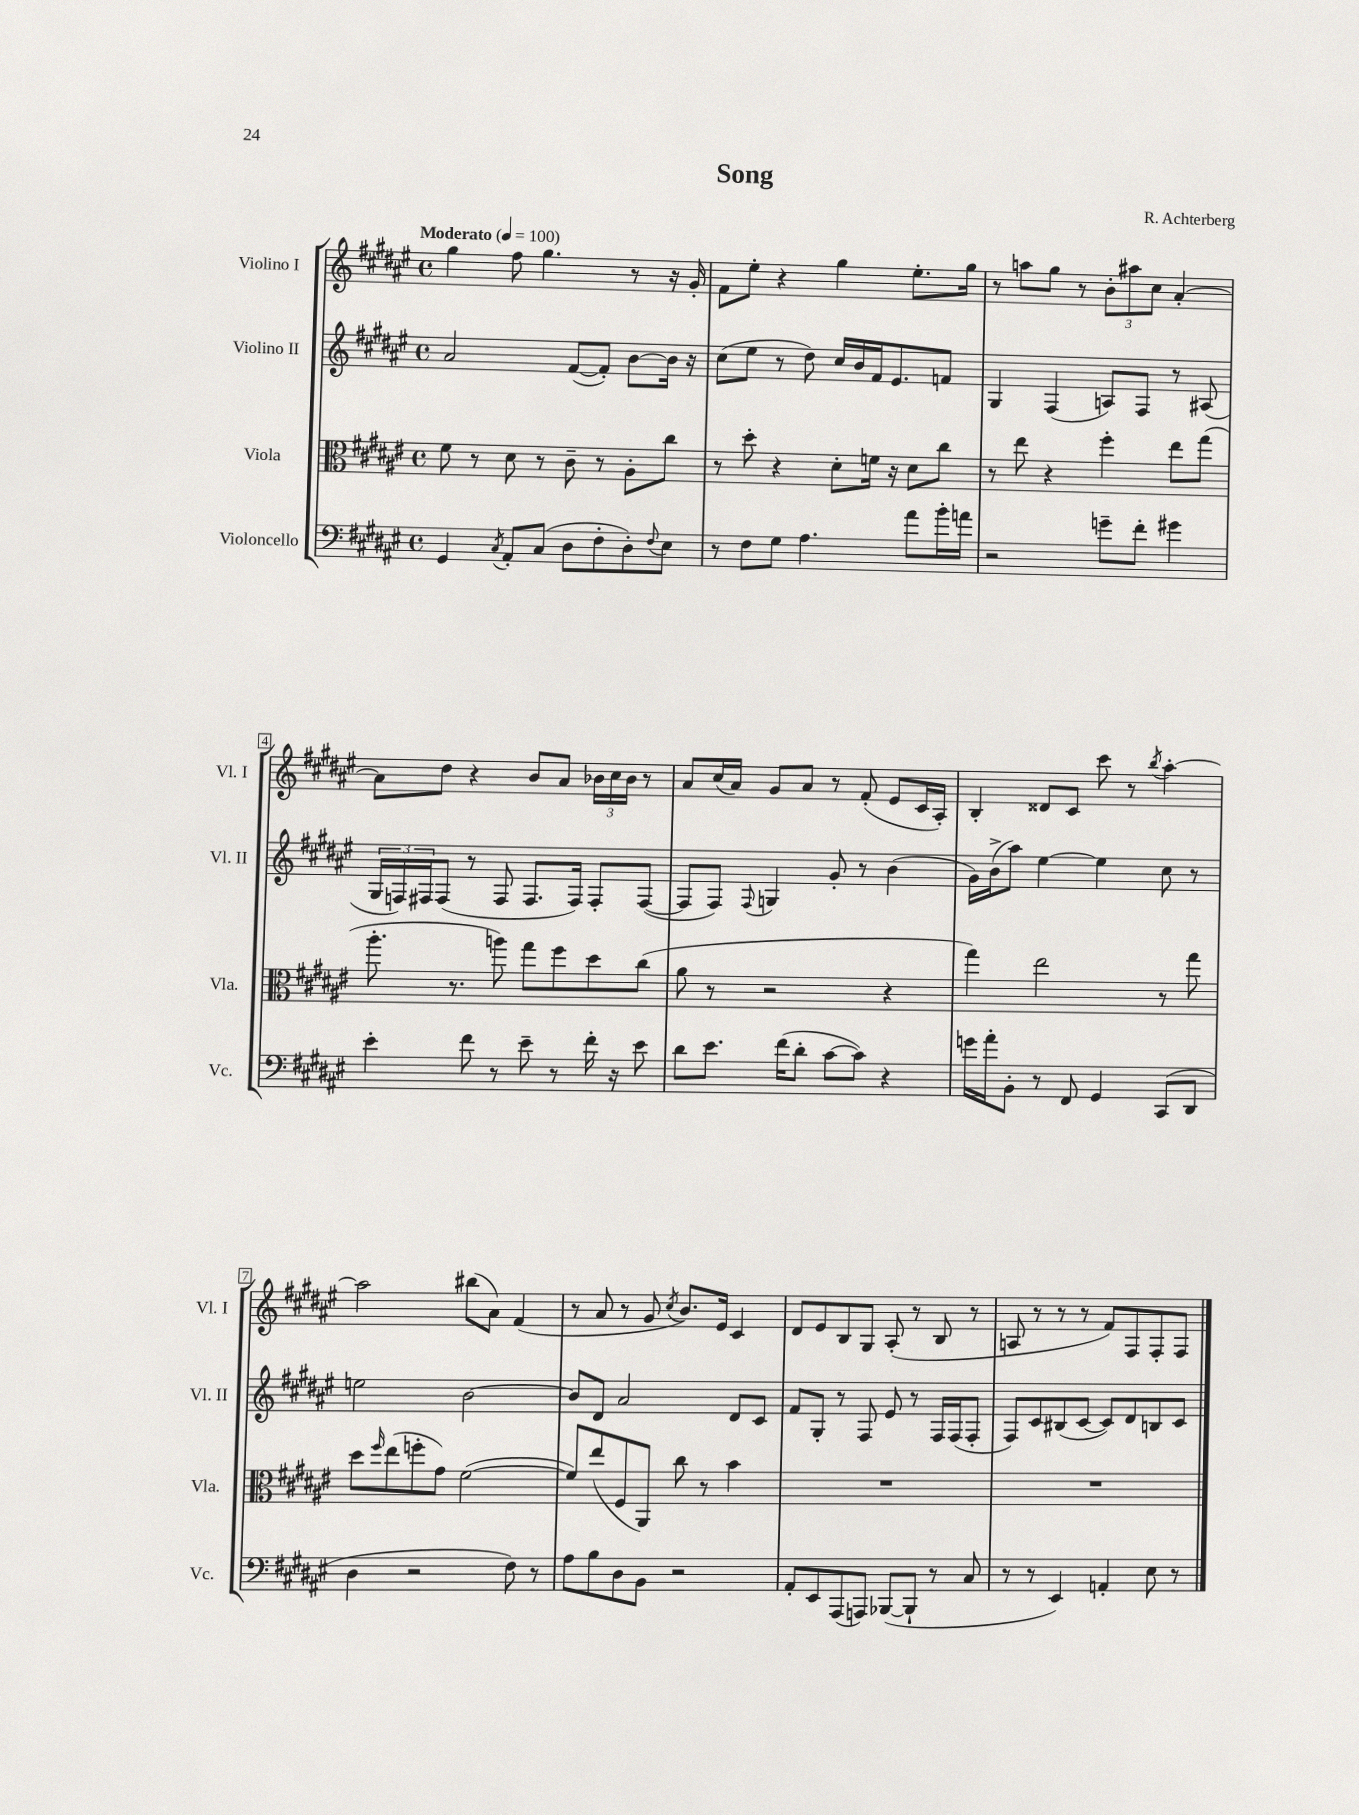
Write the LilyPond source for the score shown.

\header { title = "Song" composer = "R. Achterberg" }
<<
\new StaffGroup <<
\new Staff = "s0" \with { instrumentName = "Violino I" shortInstrumentName = "Vl. I" } {
    \clef treble \key fis \major \defaultTimeSignature \time 4/4 \tempo "Moderato" 4 = 100
    gis''4 fis''8 gis''4. r8 r16 gis'16-. |
    fis'8 eis''8-. r4 gis''4 eis''8.-. gis''16 |
    r8 a''8 gis''8 r8 \tuplet 3/2 { b'8-. ais''8 cis''8 } ais'4~-. |
    ais'8 dis''8 r4 b'8 ais'8 \tuplet 3/2 { bes'16 cis''16 bes'16 } r8 |
    ais'8 cis''16( ais'16) gis'8 ais'8 r8 fis'8-.( eis'8 cis'16 ais16-.) |
    b4-. disis'8 cis'8 cis'''8 r8 \acciaccatura { b''8 } ais''4~-. |
    ais''2 bis''8( ais'8) fis'4( |
    r8 ais'8 r8 gis'8 \acciaccatura { cis''8 } b'8.) eis'16 cis'4 |
    dis'8 eis'8 b8 gis8 ais8-.( r8 b8 r8 |
    a8 r8 r8 r8 fis'8) fis8 fis8-. fis8 \bar "|." |
}
\new Staff = "s1" \with { instrumentName = "Violino II" shortInstrumentName = "Vl. II" } {
    \clef treble \key fis \major \defaultTimeSignature \time 4/4
    ais'2 fis'8~( fis'8-.) b'8~ b'16 r16 |
    cis''8( eis''8 r8 dis''8) cis''16 b'16 fis'16 eis'8. f'8 |
    gis4 fis4( a8) fis8 r8 ais8( |
    \tuplet 3/2 { gis16 f16) fis16 } fis8( r8 fis8 fis8. fis16) fis8-. fis8~( |
    fis8 fis8) \appoggiatura { fis8 } g4 gis'8-. r8 b'4( |
    gis'16) b'16->( ais''8) eis''4~ eis''4 cis''8 r8 |
    e''2 b'2~ |
    b'8 dis'8 ais'2 dis'8 cis'8 |
    fis'8 gis8-. r8 fis8 eis'8 r8 fis16 fis16( fis8-. |
    fis8) cis'8 bis8( cis'8~ cis'8) dis'8 b8 cis'8 \bar "|." |
}
\new Staff = "s2" \with { instrumentName = "Viola" shortInstrumentName = "Vla." } {
    \clef alto \key fis \major \defaultTimeSignature \time 4/4
    fis'8 r8 dis'8 r8 cis'8-- r8 ais8-. cis''8 |
    r8 dis''8-. r4 dis'8-. f'16 r16 dis'8 cis''8 |
    r8 eis''8 r4 fis''4-. eis''8 gis''8( |
    ais''8.-. r8. a''8) gis''8 fis''8 dis''8 cis''8( |
    ais'8 r8 r2 r4 |
    gis''4) eis''2 r8 gis''8 |
    dis''8 \grace { fis''16 } eis''8( f''8-. gis'8) fis'2~( |
    fis'8) eis''8( fis8 ais,8) cis''8 r8 b'4 |
    R1 |
    R1 \bar "|." |
}
\new Staff = "s3" \with { instrumentName = "Violoncello" shortInstrumentName = "Vc." } {
    \clef bass \key fis \major \defaultTimeSignature \time 4/4
    gis,4 \acciaccatura { cis8 } ais,8-. cis8( dis8 fis8-. dis8-.) \appoggiatura { fis8 } eis8 |
    r8 fis8 gis8 ais4. ais'8 b'16-. a'16 |
    r2 g'8-- fis'8-. gis'4 |
    eis'4-. fis'8 r8 eis'8-- r8 fis'16-. r16 eis'8 |
    dis'8 eis'8. fis'16( dis'8-. cis'8~ cis'8) r4 |
    g'16 ais'16-. b,8-. r8 fis,8 gis,4 cis,8( dis,8 |
    dis4 r2 fis8) r8 |
    ais8 b8 dis8 b,8 r2 |
    ais,8-. eis,8 ais,,8( a,,8) bes,,8~( bes,,8-! r8 cis8 |
    r8 r8 eis,4) a,4-. eis8 r8 \bar "|." |
}
>>
>>
\layout { \context { \Score \override BarNumber.stencil = #(make-stencil-boxer 0.1 0.3 ly:text-interface::print) } }
